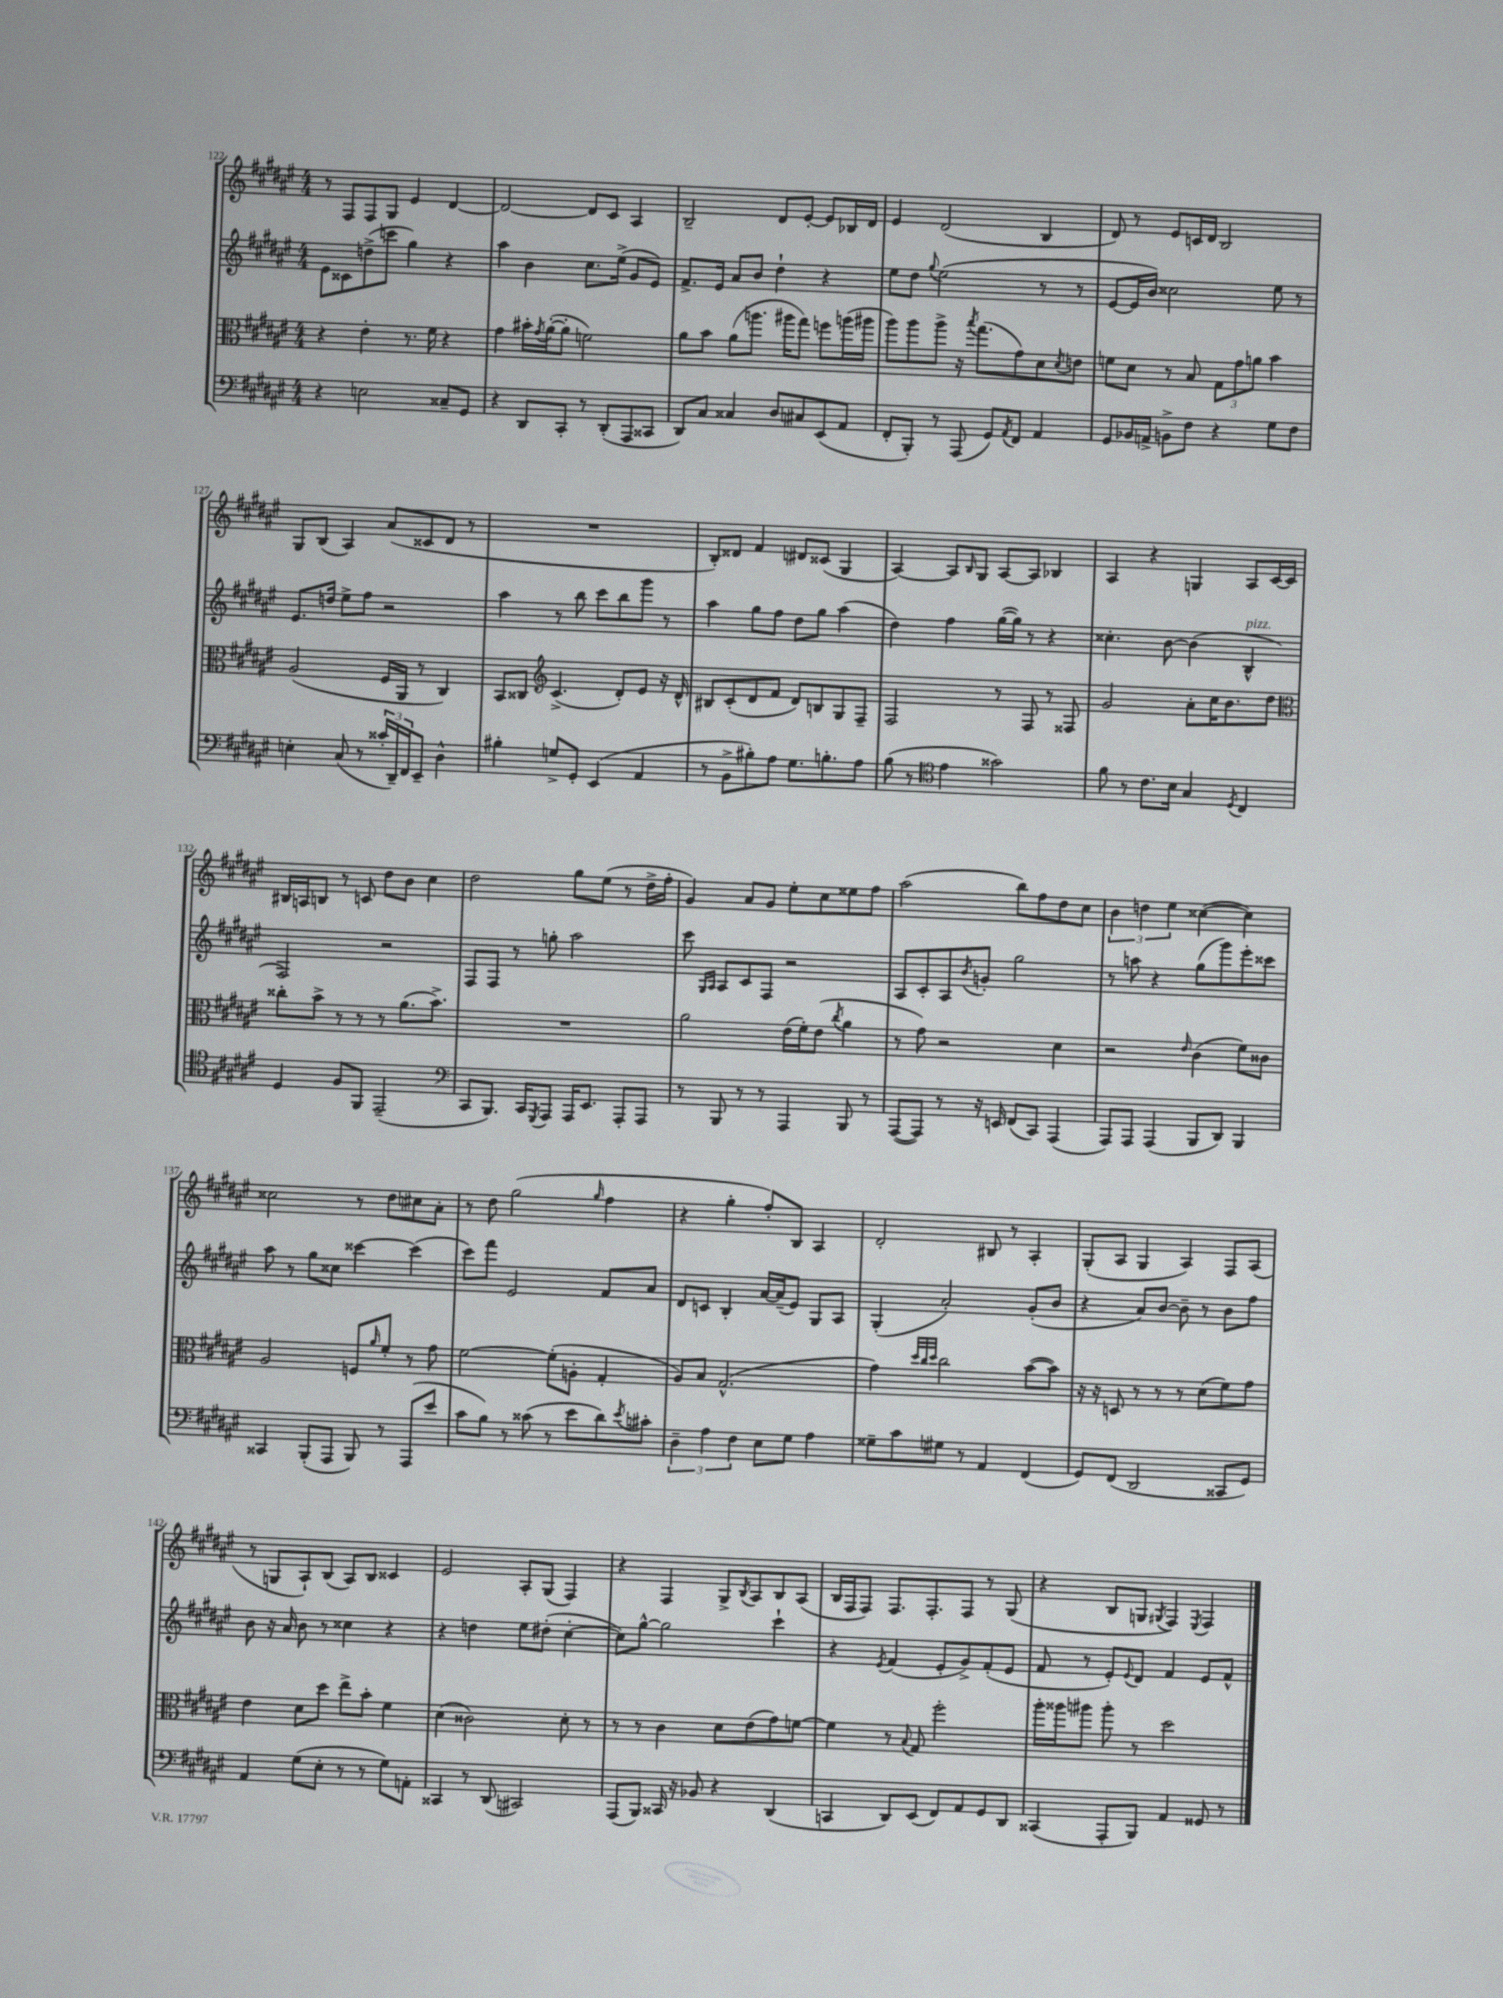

**kern	**kern	**kern	**kern
*staff4	*staff3	*staff2	*staff1
*clefF4	*clefC3	*clefG2	*clefG2
*k[f#c#g#d#a#e#]	*k[f#c#g#d#a#e#]	*k[f#c#g#d#a#e#]	*k[f#c#g#d#a#e#]
*M4/4	*M4/4	*M4/4	*M4/4
4r	4r	8e#	8r
.	.	8c##	8F#
2E	4e#'	(8dd^	8F#
.	.	8ccc	8G#
.	8.r	4gg#)	4e#
.	16f#	.	.
8C##~	4r	4r	[4d#
8GG#	.	.	.
=	=	=	=
4r	4g#	4aa#	2d#_
8DD#	16b#'	4b	.
.	8qg#	.	.
.	([16a#'	.	.
8CC#'	8a#']	.	.
8r	2f)	8.cc#	8d#]
(8DD#'	.	.	8c#
.	.	(16ee#^	.
8AAA#	.	8g#	4A#
8CC##	.	8e#)	.
=	=	=	=
8DD#)	8a#	8.f#^	2B~
8C#	8b	.	.
.	.	16e#	.
4C##	(8a#	8a#	.
.	8.aa	8b	.
8D#	.	4dd#`	8d#
.	16aa#	.	.
8C#	8gg#)	.	[8e#'
(8EE#	8ff	4r	8e#]
8AA#	(16aa	.	16B-
.	16aa#	.	16d#
=	=	=	=
8FF#'	8aa#)	8ee#	4e#
8BBB')	8aa#	8dd#	.
.	.	8qqgg#	.
8r	8aa#^	(2ee#	(2d#
(8AAA#	16r	.	.
.	8qbb	.	.
.	(8.gg#	.	.
8GG#)	.	.	.
8qAA#	.	.	.
8FF#	8g#)	.	.
4AA#	8d#	8r	4B
.	8qd#	.	.
.	8e	8r	.
=	=	=	=
8GG#	8f	[8e#	8d#)
16BB-	8d#	16e#]	8r
16AA^	.	16b)	.
8BB^	8r	2cc##	8e#
8F#	8B	.	16c
.	.	.	16d#
4r	12G#	.	2B
.	12g#	.	.
.	12a	.	.
8G#	4b	8ee#	.
8F#	.	8r	.
=	=	=	=
4E'	(2A#	8.e#	8G#
.	.	.	(8B
.	.	16dd	.
(8C#	.	8ee#^	4A#)
8r	.	8ff#	.
24c##'	16F#	2r	(8a#
24DD#~)	.	.	.
.	16AA#	.	.
24FF#	.	.	.
8EE#~	8r	.	8c##
4D#^^	4C#)	.	8d#
.	.	.	8r
=	=	=	=
4B#'	8BB	4aa#	1r
.	8C##	.	.
*	*clefG2	*	*
8G^	(4.c#^	8r	.
8GG#'	.	8bb	.
(4EE#	.	8ccc#	.
.	8d#')	8bb	.
4AA#	8e#	8ggg#	.
.	16r	8r	.
.	16d#^^	.	.
=	=	=	=
8r	8B#	4aa#	8B')
8BB^	(8c#'	.	8d##
8B#')	8d#	8gg#	4f#
8A#	8f#	8ff#	.
8.G#	8d#)	8dd#	8d#
.	8B	8gg#	(8c##
8.B'	.	.	.
.	8G#	(4aa#	4G#
8A#	8F#~	.	.
=	=	=	=
(8B	2F#	4dd#)	[4A#)
8r	.	.	.
*clefC4	*	*	*
4e#	.	4ff#	8A#]
.	.	.	16qqB
.	.	.	8G#
2g##)	8r	([16gg#	[8A#
.	.	16gg#])	.
.	8F#	8r	8A#]
.	8r	4r	4B-
.	8F##	.	.
=	=	=	=
8f#	2g#	4.cc##'	4A#
8r	.	.	.
8.c#	.	.	4r
.	.	[8b	.
16B	.	.	.
4G#	8a#'	(4b]	4G
.	16cc#	.	.
.	8.b	.	.
8qD#	.	.	.
4C#	.	4B^^	8A#
.	8dd#	.	[16c#
.	.	.	16c#]
=	=	=	=
*	*clefC3	*	*
4D#	8cc##'	2F#)	16B#
.	.	.	16A
.	8b^	.	8B
8F#	8r	.	8r
8FF#	8r	.	8c
(2EE#~	8r	2r	8dd#
.	(8.a#	.	8b
.	.	.	4cc#
.	8.b^)	.	.
=	=	=	=
*clefF4	*	*	*
8CC#	1r	8F#	2dd#
8.BBB)	.	8F#	.
.	.	8r	.
16CC#	.	.	.
8qGGG#	.	.	.
8AAA#	.	8gg'	.
16AAA#	.	2aa#	8gg#
8.EE#	.	.	.
.	.	.	(8ee#
8AAA#'	.	.	8r
8AAA#	.	.	16dd#^
.	.	.	16ff#'
=	=	=	=
8r	2a#	8ccc#	4g#)
.	.	16qqG#	.
.	.	16qqA#	.
8BBB	.	8A#	.
8r	.	8c#	8a#
8r	.	8F#	8g#
4AAA#	(16e#	2r	8ee#'
.	16f#')	.	.
.	(8e#	.	8cc#
.	8qcc#	.	.
8BBB	4a#	.	8ee##
8r	.	.	8ff#
=	=	=	=
([8AAA#	8r	8A#	(2aa#
8AAA#])	8g#)	8c#'	.
8r	2r	8A#	.
.	.	8qb	.
16r	.	8g'	.
16EE	.	.	.
(8FF#	.	2gg#	8bb)
8CC#)	.	.	8ff#
(4AAA#	4d#	.	8dd#
.	.	.	8cc#
=	=	=	=
8AAA#)	2r	8r	6b
8AAA#	.	8aa	.
.	.	.	6dd
(4AAA#	.	4r	.
.	.	.	6ee#
.	16qqe#	.	.
8BBB	(4c#	(8gg#	([4cc##
8DD#)	.	8ggg#)	.
4BBB	8f#)	8eee#'	4cc##])
.	8c##	8ccc##	.
=	=	=	=
4CC##	2A#	8aa#	2cc##
.	.	8r	.
(8BBB'	.	8gg#	.
8AAA#	.	8cc##	.
8BBB)	8F	[4ccc##	8r
.	16qqa#	.	.
8r	8f#'	.	8dd#
(8AAA#	8r	(4ccc##]	8cc#
8e#	8g#	.	8a#'
=	=	=	=
8c#	[2f#	8ccc#)	8r
8B)	.	8fff#	8dd#
8r	.	2e#	(2gg#
(8c##	.	.	.
8r	(8f#']	.	.
8e#	8A'	.	.
.	.	.	16qqgg#
8d#)	4G#'	8f#	4ff#
8qe#	.	.	.
8c#'	.	8a#	.
=	=	=	=
6D#~	8A#)	8d#	4r
.	8B	8c	.
6A#	.	.	.
.	(2.G#^^	4B'	4gg#'
6F#	.	.	.
8E#	.	[16a#	8ff#')
.	.	(16a#~]	.
8G#	.	8e#)	8B
4A#	.	8G#	4A#
.	.	8A#	.
=	=	=	=
8G##~	4g#)	(4G#'	2d#'
8c#	.	.	.
.	32qqdd#	.	.
.	32qqcc#	.	.
.	32qqdd#	.	.
8G#	2cc#	2a#')	.
8r	.	.	.
4AA#	.	.	8B#
.	.	.	8r
(4FF#	([8b	(8g#'	4A#'
.	8b])	8b	.
=	=	=	=
8GG#)	16r	4r	(8G#'
.	16r	.	.
(8FF#	8D	.	8A#
2DD#	8r	8a#)	4G#
.	8r	[8b	.
.	8r	8b~]	4A#)
.	(8d#	8r	.
8CC##	8f#)	8b	8F#
8GG#)	8g#	8ff#	(8A#
=	=	=	=
4AA#	4e#	8b	8r
.	.	16r	8G
.	.	16a#	.
(8G#	8d#	8b	8A#`)
8E#'	8dd#	8r	(8B
8r	8ee#^	4cc##	8A#)
8r	8b'	.	8B
8G#)	4f#	4r	4c##
8AA'	.	.	.
=	=	=	=
4CC##	(4d#	4r	2e#
8r	2c##)	4dd	.
(8DD#	.	.	.
2CC#)	.	8ee#	8A#'
.	.	(8dd#'	(8G#
.	8d#'	[4cc#'	4F#)
.	8r	.	.
=	=	=	=
(8AAA#	8r	8cc#])	4r
8BBB)	8r	[8gg#^^	.
16CC##	4c#	2gg#]	4F#
16r	.	.	.
8BB-	.	.	.
4r	8d#	.	8G#^
.	.	.	8qB
.	(8e#	.	8A#
(4DD#	8g#)	4ccc#`	8B
.	[8f	.	(8A#
=	=	=	=
4CC	4f]	4r	16B
.	.	.	16F#
.	.	.	8F#)
.	.	8qe#	.
8DD#)	8r	(4f#	8.F#
.	8qqB	.	.
(8EE#	8G#	.	.
.	.	.	8.F#'
8FF#)	2ff#'	8e#'	.
8AA#	.	8g#^)	8F#
8GG#	.	(8f#'	8r
8DD#	.	8e#	(8G#
=	=	=	=
(4CC##	16aa#'	8f#	4r
.	16aa##	.	.
.	8aa#	8r	.
8AAA#'	8aa#'	8e#')	8B
.	.	8qqe#	.
8BBB)	8r	8d#	8G
.	.	.	8qG#
4AA#	2dd#	4f#	4F#)
.	.	.	8qE#
8GG##	.	8e#	4F#
8r	.	8f#^^	.
==	==	==	==
*-	*-	*-	*-
